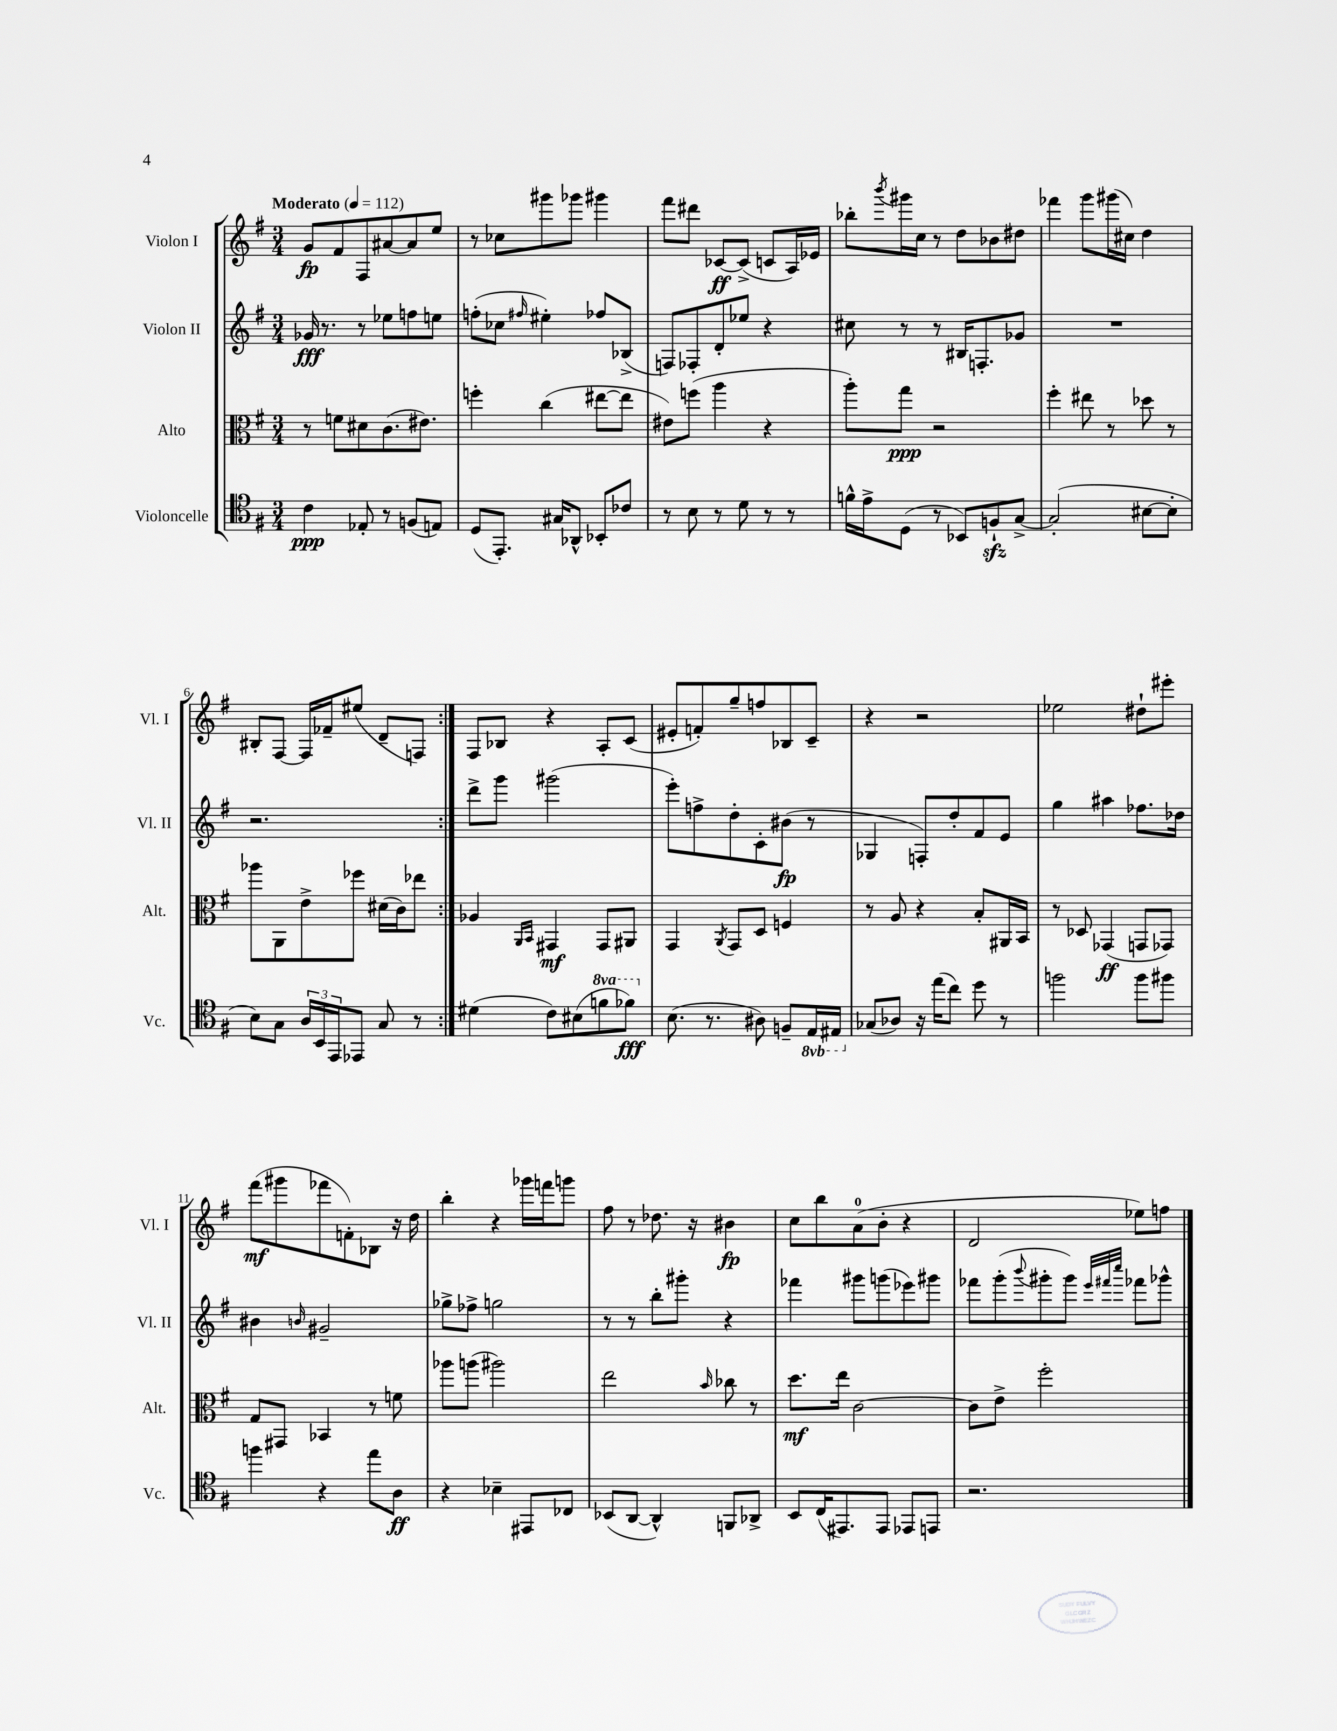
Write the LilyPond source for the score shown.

<<
\new StaffGroup <<
\new Staff = "s0" \with { instrumentName = "Violon I" shortInstrumentName = "Vl. I" } {
    \clef treble \key g \major \numericTimeSignature \time 3/4 \tempo "Moderato" 4 = 112
    \repeat volta 2 { g'8\fp fis'8 fis8 ais'8~ ais'8 e''8 |
    r8 ces''8 gis'''8 ges'''8 gis'''4 |
    fis'''8 dis'''8 ces'8~\ff ces'8->( c'8 a16) ees'16 |
    bes''8-. \acciaccatura { b'''8 } gis'''16 c''16 r8 d''8 bes'8 dis''8 |
    fes'''4 g'''8 gis'''16( cis''16) d''4 |
    bis8-. fis8~ fis16 fes'16-- eis''8( d'8-- f8) | }
    fis8 bes8 r4 a8-. c'8( |
    eis'8-. f'8-.) g''8-- f''8 bes8 c'8-- |
    r4 r2 |
    ees''2 dis''8-! eis'''8-. |
    fis'''8\mf( gis'''8 fes'''8 f'8-.) bes8 r16 d''16 |
    b''4-. r4 ges'''16 f'''16 g'''8 |
    fis''8 r8 des''8. r16 bis'4\fp |
    c''8 b''8 a'8-0( b'8-. r4 |
    d'2 ees''8) f''8 \bar "|." |
}
\new Staff = "s1" \with { instrumentName = "Violon II" shortInstrumentName = "Vl. II" } {
    \clef treble \key g \major \numericTimeSignature \time 3/4
    \repeat volta 2 { ges'16\fff r8. r8 ees''8 f''8 e''8 |
    f''8-.( ces''8 \grace { fis''16 } eis''4-.) fes''8 bes8->( |
    f8) fes8-. d'8-. ees''8 r4 |
    cis''8 r8 r8 bis16 f8.-. ges'8 |
    R2. |
    r2. | }
    d'''8-> g'''8 gis'''2( |
    e'''8-.) f''8-> d''8-. c'8-. bis'8\fp( r8 |
    ges4 f8-.) d''8-. fis'8 e'8 |
    g''4 ais''4 fes''8. des''16 |
    bis'4 \grace { b'16 } gis'2-- |
    ges''8-> fes''8-> g''2 |
    r8 r8 b''8-. gis'''8-. r4 |
    fes'''4 gis'''8 g'''8( ees'''8) gis'''8 |
    fes'''8 g'''8-.( \appoggiatura { b'''8 } gis'''8-. gis'''8) \grace { e'''32 fis'''32 c''''32 } fes'''8 ges'''8-^ \bar "|." |
}
\new Staff = "s2" \with { instrumentName = "Alto" shortInstrumentName = "Alt." } {
    \clef alto \key g \major \numericTimeSignature \time 3/4
    \repeat volta 2 { r8 f'8 dis'8 c'8.( eis'8.) |
    f''4-. c''4( eis''8~ eis''8 |
    eis'8) f''8( a''4 r4 |
    a''8-.) g''8\ppp r2 |
    fis''4-. eis''8 r8 des''8 r8 |
    aes''8 a,8 e'8-> fes''8 dis'16( c'16) ees''8 | }
    aes4 \grace { a,16 b,16 } gis,4\mf gis,8 ais,8 |
    g,4 \acciaccatura { a,8 } g,8 d8 f4 |
    r8 a8 r4 b8-. ais,16 b,16 |
    r8 des8 ges,4\ff( g,8 ges,8) |
    g8 gis,8 bes,4 r8 f'8 |
    aes''8 a''8( ais''2) |
    e''2 \grace { b'16 } ces''8 r8 |
    d''8.\mf e''16 c'2~ |
    c'8 e'8-> fis''2-. \bar "|." |
}
\new Staff = "s3" \with { instrumentName = "Violoncelle" shortInstrumentName = "Vc." } {
    \clef tenor \key g \major \numericTimeSignature \time 3/4 \set Staff.ottavationMarkups = #ottavation-simple-ordinals
    \repeat volta 2 { c'4\ppp ees8-. r8 f8( e8) |
    d8( e,8.-.) gis16 aes,8-^ bes,8-. ces'8 |
    r8 b8 r8 d'8 r8 r8 |
    f'16-^ e'16-> d8( r8 bes,8) f8-!\sfz g8~-> |
    g2-.( bis8~ bis8-. |
    b8) g8 \tuplet 3/2 { a16 b,16 e,16 } ees,8 g8 r8 | }
    dis'4( c'8) bis8( \ottava #1 f''8 fes''8\fff) \ottava #0 |
    b8.( r8. ais8) f8-- \ottava #-1 e,16 eis,16 \ottava #0 |
    ges8( aes8) r16 e''16( c''8) d''8 r8 |
    f''2 f''8 fis''8 |
    f''4 r4 e''8 a8\ff |
    r4 bes4-- eis,8 ces8 |
    bes,8( a,8~ a,4-^) f,8 aes,8-> |
    b,8 c16( eis,8.) eis,8 ees,8 e,8 |
    r2. \bar "|." |
}
>>
>>
